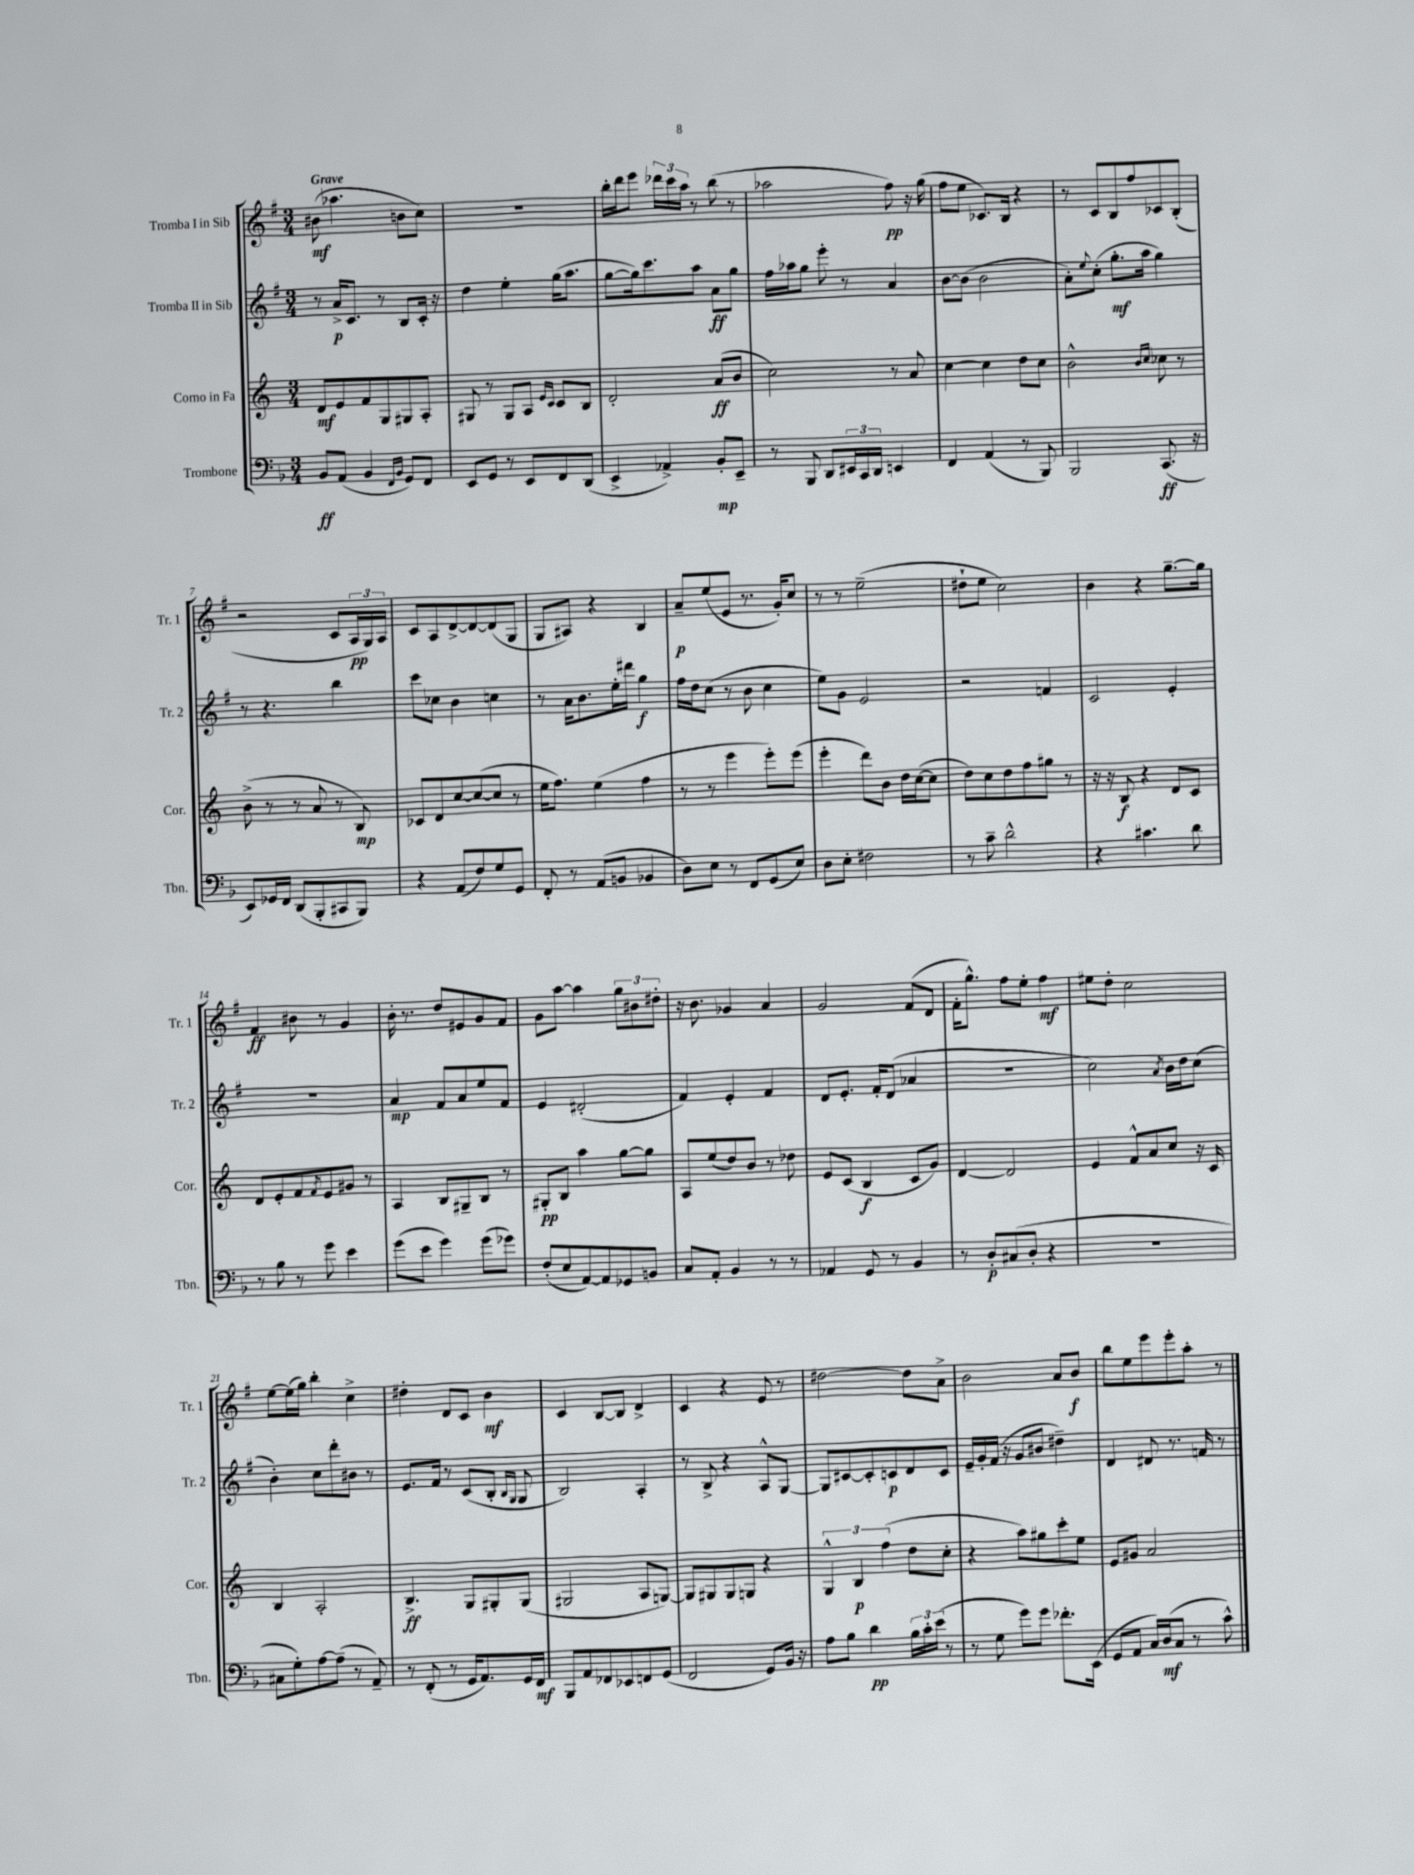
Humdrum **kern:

**kern	**kern	**kern	**kern
*staff4	*staff3	*staff2	*staff1
*clefF4	*clefG2	*clefG2	*clefG2
*k[b-]	*k[]	*k[f#]	*k[f#]
*M3/4	*M3/4	*M3/4	*M3/4
8BB-/L	8d/L	8r	(8b#\
(8AA/J	8e/	16a^/LK	4.aa-\
.	.	8.c/J	.
4BB-/	8f/	.	.
.	8G/	8r	.
16qqFF/LL	.	.	.
16qqBB-/JJ	.	.	.
8GG/L)	8G#/	8B/L	8b\L
8FF/J	8A'/J	16c'/Jk	8cc\J)
.	.	16r	.
=	=	=	=
8EE/L	8G#/	4dd\	2.r
8GG/J	8r	.	.
8r	8G#/L	4ee'\	.
8EE/L	8A/J	.	.
.	16qqe/LL	.	.
.	16qqc/JJ	.	.
8FF/	8c/L	(16gg\LK	.
.	.	8.aa\J	.
(8DD/J	8B/J	.	.
=	=	=	=
4EE^/	2d'/	[8gg\L	16bb'\LL
.	.	.	16ddd\J
.	.	16gg\]k)	8eee\J
.	.	8.ccc\	.
4AA-^/)	.	.	24ddd-\LL
.	.	.	24ccc\
.	.	.	24aa\JJ
.	.	8aa\J	8r
8BB-'/L	(8a/L	8a\L	(8bb\
8EE~/J	8b/J	8gg\J	8r
=	=	=	=
8r	2cc\)	16ff#\LL	2aa-\
.	.	16aa-\J	.
8BBB-/	.	8gg\J	.
8DD/L	.	8eee'\	.
24EE#/L	.	8r	.
24CC/	.	.	.
24DD/JJ	.	.	.
4EE/	8r	4a/	8ff#\)
.	8a/	.	16r
.	.	.	(16gg\
=	=	=	=
4FF/	[4cc\	[8b\L	8ff#\L
.	.	(8b\]J	8ee\J
(4AA/	4cc\]	2b\	8.c-/L)
.	.	.	16B/Jk
8r	8dd\L	.	4r
8BBB-/)	8cc\J	.	.
=	=	=	=
2BBB-/	2b^^\	8a'\L)	8r
.	.	8qqee/	.
.	.	(8cc'\J	8c/L
.	.	8.gg'\L	8B/
.	.	.	8ff#/
.	.	16aa\Jk	.
.	16qqb/LL	.	.
.	16qqcc/JJ	.	.
(8.CC/	8cc-\	4gg\)	8c-/
.	8r	.	(8B'/J
16r	.	.	.
=	=	=	=
8EE/L)	(8b^\	8r	2r
16GG-/L	8r	4.r	.
16FF/JJ	.	.	.
(8DD/L	8r	.	.
8BBB-'/	8a/	.	.
8CC#/	8r	4bb\	8c/L
8BBB-/J)	8B/)	.	24A/L
.	.	.	24G/)
.	.	.	24A/JJ
=	=	=	=
4r	8c-/L	8ccc\L	8c/L
.	8d/	8cc-\J	8A/
(8AA/L	[8cc/	4b\	[8d^/
8F/)	(8cc/_	.	8d/_
8G/	8cc/]J	4cc\	(8d/]
8GG/J	8r	.	8G/J
=	=	=	=
8FF'/	16ee\LK	8r	8G/L
.	8.ff\J)	.	.
8r	.	16a\LK	8A#/J)
.	.	8.b\	.
(8AA/L	(4ee\	.	4r
8BB/J	.	16ee'\L	.
.	.	16ddd#\JJ	.
4BB-/	4ff\	4gg\	4B/
=	=	=	=
8D\L)	8r	16ff#\LL	8a~/L
.	.	16dd\J	.
8E\J	8r	(8cc\J	(8ee/
8r	4eee\	8r	8e/J
8FF/L	.	8b\	8.r
(8GG/	8eee'\L)	4cc\	.
.	.	.	16g'/LK)
8E/J)	(8eee\J	.	8cc/J
=	=	=	=
8D\L	4eee'\	8ee\L)	8r
8E'\J	.	8g\J	8r
2F#\	8ddd\L)	2e/	(2ee~\
.	8b\J	.	.
.	16dd\LL	.	.
.	([16cc\J	.	.
.	8cc\]J	.	.
=	=	=	=
8r	8dd\L)	2r	8dd#`\L
8c~\	8cc\	.	8ee\J
2d^^\	8dd\	.	2cc\)
.	8ff\	.	.
.	8gg#\J	4f/	.
.	8r	.	.
=	=	=	=
4r	16r	2c/	4b\
.	16r	.	.
.	8B/	.	.
4.c#\	4r	.	4r
.	8d/L	4e'/	[8.gg~\L
8d\	8c/J	.	.
.	.	.	16gg\]Jk
=	=	=	=
8r	8d/L	2.r	4f#/
8B-\	8e'/	.	.
8r	8f/	.	8b#\
.	8qf/	.	.
8g\	8e/	.	8r
4e\	8g#/J	.	4g/
.	8r	.	.
=	=	=	=
(8g\L	4A/	4a/	16b'\
.	.	.	8.r
8e\J	.	.	.
4g\)	8B/L	8f#/L	8dd/L
.	8G#~/	8a/	8e#/
(8g\L	8B/J	8ee/	8g/
8g-\J)	8r	8f#/J	8f#/J
=	=	=	=
(8F'/L	8G#'/L	4e/	8g\L
8E/	8B/J	.	[8aa\J
[8AA/)	4aa\	(2d#'/	4aa\]
8AA/]	.	.	.
8GG-/	[8gg\L	.	12gg\L
.	.	.	12b#\
8BB/J	8gg\]J	.	.
.	.	.	12dd#'\J
=	=	=	=
8C/L	8A/L	4f#/)	16r
.	.	.	8.b\
8AA'/J	(8ee/	.	.
4BB-/	8dd/)	4e'/	4g-/
.	8b/J	.	.
8r	8r	4f#/	4a/
8r	8dd-\	.	.
=	=	=	=
4AA-/	8e/L	8d/L	2g/
.	(8c/J	8.e'/J	.
8GG/	4B/	.	.
.	.	16f#'/LK	.
8r	.	(8d/J	.
4BB-/	8c/L	4a-/	(8f#/L
.	8g/J)	.	8d/J
=	=	=	=
8r	[4d/	2.r	16f#'\LK
.	.	.	8.gg^^\J)
8D'/L	.	.	.
(8C#/	2d/]	.	8ff#\L
8D'/J	.	.	8ee'\J
4r	.	.	4ff#\
=	=	=	=
2.r	4e/	2cc\)	8ee#\L
.	.	.	8dd'\J
.	8f^^/L	.	2cc\
.	8a/	.	.
.	.	8qa/	.
.	8cc/J	16b\LL	.
.	.	16dd\J	.
.	16r	(8cc\J	.
.	16c/	.	.
=	=	=	=
8C#\L	4B/	4b'\)	[8ee\L
8G'\)	.	.	(16ee\]L
.	.	.	16gg\JJ)
[8A\	2A'/	8cc\L	4bb'\
(8A~\]J	.	8ddd'\	.
8r	.	8b#\J	4cc^\
8AA~/)	.	8r	.
=	=	=	=
8r	4.B^/	8.e/L	4dd#'\
(8FF'/	.	.	.
.	.	16f#/Jk	.
8r	.	8r	8d/L
16GG/LK	8G/L	(8c/L	8c/J
8.AA/)	.	.	.
.	8G#'/	8B'/J	4b\
.	.	16qqB/LL	.
.	.	16qqG/JJ	.
16GG/L	(8G#/J	8G/	.
16FF/JJ	.	.	.
=	=	=	=
8BBB-/L	2G#/	2B/)	4c/
8AA/	.	.	.
8FF-/	.	.	[8B/L
8EE-/	.	.	8B/]J
8FF/	8A/L	4A'/	4d^/
(8GG/J	[8G/J)	.	.
=	=	=	=
2FF/	8G/]L	8r	4c/
.	8G#/	8B^/	.
.	8G#/	4r	4r
.	8G/J	.	.
8GG/L)	4r	8A^^/L	8e/
16BB-/Jk	.	[8G/J	8r
16r	.	.	.
=	=	=	=
8A\L	6G^^/	8G/]L	[2dd#\
8B-\J	.	[8c#/	.
.	6B/	.	.
4d\	.	8c#'/]	.
.	(6ff\	.	.
.	.	8c/	.
24B-\LL	8dd\L	8d/	8dd#\]L
24c'\	.	.	.
(24e\JJ	.	.	.
8r	8cc'\J	8c/J	8a^\J
=	=	=	=
8r	4r	16e~/LL	2b\
.	.	16g'/	.
8G\	.	(16f#/JJ	.
.	.	16r	.
8g\L)	8aa\L)	8g/L	.
8g\J	8gg#\	8b#/J	.
8.f-'\L	8ccc'\	4dd#~\)	8a/L
.	8ee\J	.	8b/J
(16EE\Jk	.	.	.
=	=	=	=
8GG/L	8e/L	4d/	8bb\L
8AA/J	8g#/J	.	8ee\
16C/LL)	2a/	8d#/	8eee\
(16D/J	.	.	.
8C/J	.	8.r	8eee'\
8r	.	.	8aa'\J
.	.	16f/	.
8c^^\)	.	8r	8r
==	==	==	==
*-	*-	*-	*-
